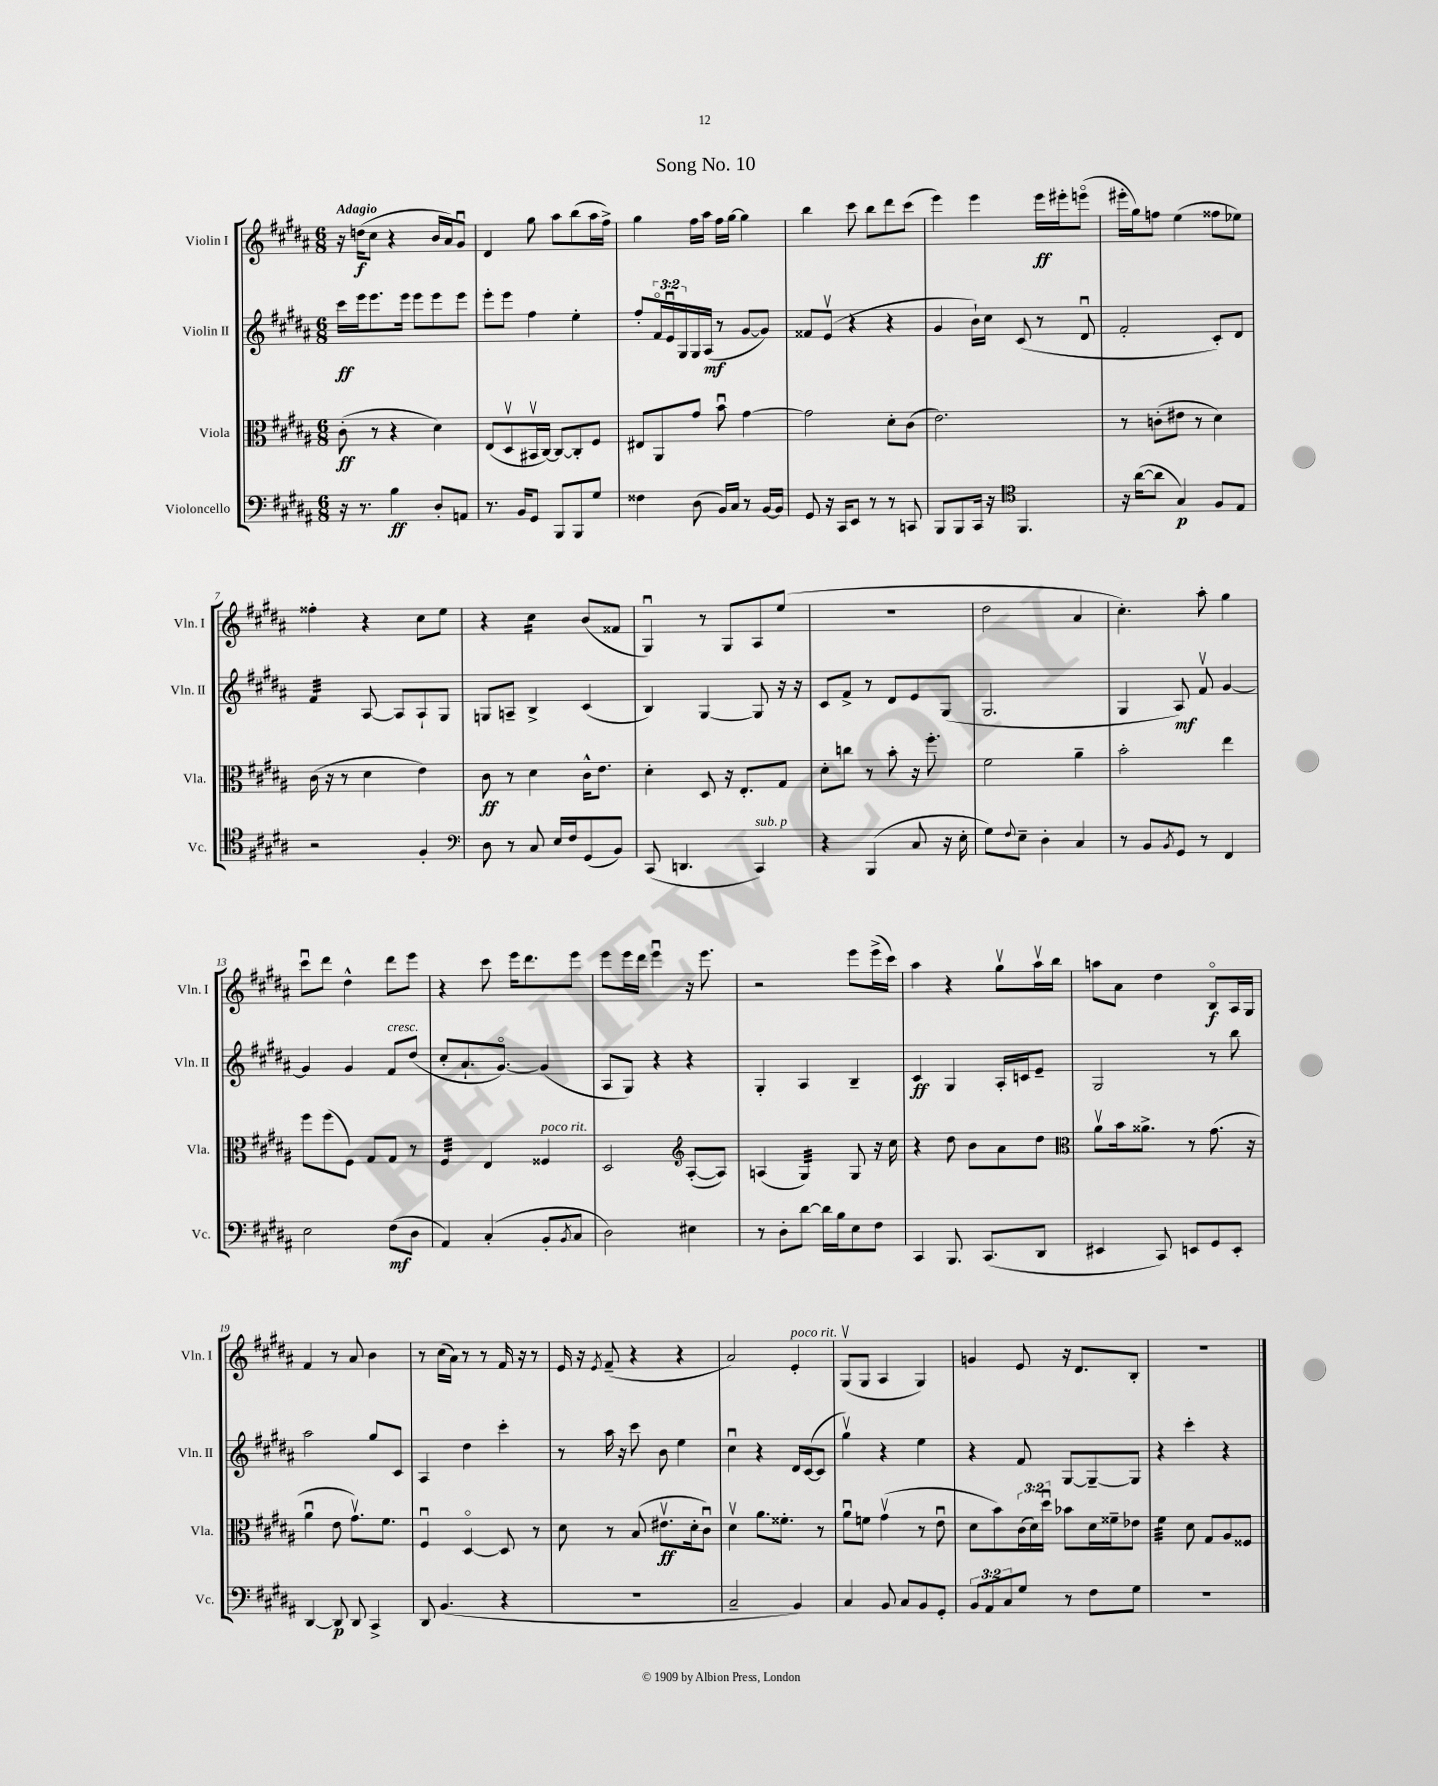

**kern	**kern	**kern	**kern
*staff4	*staff3	*staff2	*staff1
*clefF4	*clefC3	*clefG2	*clefG2
*k[f#c#g#d#a#]	*k[f#c#g#d#a#]	*k[f#c#g#d#a#]	*k[f#c#g#d#a#]
*M6/8	*M6/8	*M6/8	*M6/8
16r	(8c#'	16ccc#	16r
8.r	.	16eee	(16dd
.	8r	8.eee	8cc#
4B	4r	.	4r
.	.	16eee	.
.	.	8eee	.
8D#'	4d#)	8eee	16b
.	.	.	16a#)
8AA	.	8eee	8g#u
=	=	=	=
8.r	(8E	8eee'	4d#
.	8D#v	8eee	.
16BB	.	.	.
8GG#	16BB#v	4ff#	8gg#
.	[16C#)	.	.
8BBB	8C#_	.	8aa#
8BBB	8C#']	4ee'	(8bb
8G#	8F#	.	16aa#
.	.	.	16ff#^)
=	=	=	=
4F##	8E#	8ff#'	4gg#
.	8AA#	24f#o	.
.	.	24eu	.
.	.	24G#	.
(8D#	8g#	16G#	16ff#
.	.	(16A#	16aa#
16BB)	8bu	8r	16ff#
16C#	.	.	[16gg#
8r	[4g#	[8g#	4gg#]
[16BB	.	8g#])	.
16BB]	.	.	.
=	=	=	=
8GG#	2g#]	8f##	4bb
16r	.	(8ev	.
16CC#	.	.	.
8EE	.	4r	8ccc#
8r	.	.	8bb
8r	8d#'	4r	8ddd#
8CC	(8c#	.	(8ccc#
=	=	=	=
8BBB	2.e)	4g#	4eee)
8BBB	.	.	.
16CC#	.	16b`)	4eee
16r	.	16cc#	.
*clefC4	*	*	*
4.FF#	.	(8c#	.
.	.	8r	16eee
.	.	.	16eee#'
.	.	8d#u	(8eeeo
=	=	=	=
16r	8r	2f#'	16eee#'
([16a#	.	.	16gg#)
8a#]	(8c'	.	8ff
4G#)	8e#	.	(4ee
.	8r	.	.
8F#	4d#)	8c#')	8ff##
8E	.	8d#	8ee-)
=	=	=	=
2r	(16c#	4f#	4ff##'
.	16r	.	.
.	8r	.	.
.	4d#	[8A#	4r
.	.	8A#]	.
4F#'	4e)	8A#`	8cc#
.	.	8G#	8ee
=	=	=	=
*clefF4	*	*	*
8D#	8c#	8G	4r
8r	8r	8A~	.
8C#	4d#	4B^	4cc#
16E	.	.	.
16F#	.	.	.
(8GG#	16c#^^	(4c#	(8b
.	8.e	.	.
8BB)	.	.	8f##
=	=	=	=
(8CC#	4d#'	4B)	4G#u)
4.DD	.	.	.
.	8D#	[4G#	8r
.	16r	.	8G#
.	8.E'	.	.
4CC#)	.	8G#]	8A#
.	8G#	16r	(8ee
.	.	16r	.
=	=	=	=
4r	8d#'	8c#	2.r
.	8cc	8f#^	.
(4BBB	8r	8r	.
.	8b'	8d#	.
8C#	16r	8e	.
.	8.ff#'	.	.
16r	.	(8G#	.
16E'	.	.	.
=	=	=	=
8G#)	2f#	2.G#	2dd#
8qqF#	.	.	.
8E~	.	.	.
4D#'	.	.	.
4C#	4a#~	.	4a#
=	=	=	=
8r	2b'	4G#	4.cc#')
8BB	.	.	.
8qBB	.	.	.
8GG#	.	8A#)	.
8r	.	8f#v	8aa#'
4FF#	4ee	[4g#	4gg#
=	=	=	=
2E	8ff#	4g#]	8ccc#u
.	(8ff#	.	8ddd#
.	8F#)	4g#	4dd#^^
.	8G#	.	.
(8F#	8G#	8f#	8ddd#
8D#	8r	(8dd#	8eee
=	=	=	=
4AA#)	4F#	8cc#'	4r
.	.	8.a#`	.
(4C#'	4E	.	8ccc#
.	.	[8.g#o)	.
.	.	.	16eee
.	.	.	8.ddd#
8BB'	4F##	(4g#]	.
8qBB	.	.	.
8C#	.	.	8eee
=	=	=	=
2D#)	2D#	8A#	8eee
.	.	8G#)	16eee
.	.	.	16ddd#
.	.	4r	4eeeu
*	*clefG2	*	*
4E#	([8A#'	4r	16r
.	.	.	8.eee
.	8A#])	.	.
=	=	=	=
8r	(4A	4G#'	2r
8D#'	.	.	.
[8d#	4G#)	4A#	.
16d#]	.	.	.
16B	.	.	.
8E	8G#	4B~	8eee
8F#	16r	.	(16eee^
.	16cc#	.	16ccc#)
=	=	=	=
4CC#	4r	4c#	4aa#
8.BBB	8dd#	4G#	4r
.	8b	.	.
(8.CC#	.	.	.
.	8a#	16A#'	8gg#v
.	.	16c	.
8DD#	8dd#	8e~	16aa#v
.	.	.	16bb
=	=	=	=
*	*clefC3	*	*
4EE#	8a#v	2G#	8aa
.	16b	.	8a#
.	8.a##^	.	.
8CC#)	.	.	4dd#
8EE	8r	.	.
8GG#	(8.g#	8r	8Bo
8EE'	.	8bb	16A#
.	16r	.	16G#
=	=	=	=
[4DD#	4a#u	2aa#	4f#
8DD#]	8e	.	8r
8DD#	8.g#v)	.	8a#
4CC#^	.	8gg#	4b
.	8.f#	.	.
.	.	8c#	.
=	=	=	=
8DD#	4F#u	4A#	8r
(4.BB	.	.	(16cc#
.	.	.	16a#)
.	[4D#o	4dd#	8r
.	.	.	8r
4r	8D#]	4ccc#'	16f#
.	.	.	16r
.	8r	.	8r
=	=	=	=
2.r	8d#	8r	16e
.	.	.	16r
.	.	.	8qe
.	8r	16aa#	(8f#~
.	.	16r	.
.	(8B	8ccc#	4r
.	8.e#v	8b	.
.	.	4ee	4r
.	16d#'	.	.
.	8c#u)	.	.
=	=	=	=
2C#~	4d#v	4cc#u	2a#)
.	8.a#	4r	.
.	8.f##'	.	.
4BB)	.	16d#	4e'
.	.	([16c#	.
.	8r	8c#]	.
=	=	=	=
4C#	8a#u	4gg#v)	(8G#v
.	8f	.	8G#
8BB	(4g#v	4r	4A#
8C#	.	.	.
8BB	8r	4ee	4G#)
8GG#'	8eu	.	.
=	=	=	=
12BB	8d#	4r	4g
12AA#	.	.	.
.	8b)	.	.
12C#	.	.	.
8G#	(24c#	8f#	8e
.	24d#)	.	.
.	24dd#u	.	.
8r	8b-	[8G#	16r
.	.	.	8.d#
8F#	16d#	8G#~_	.
.	16f##~	.	.
8G#	8e-	8G#]	8B'
=	=	=	=
2.r	4f#	4r	2.r
.	8d#	4ccc#'	.
.	8G#	.	.
.	8A#	4r	.
.	8F##	.	.
==	==	==	==
*-	*-	*-	*-
